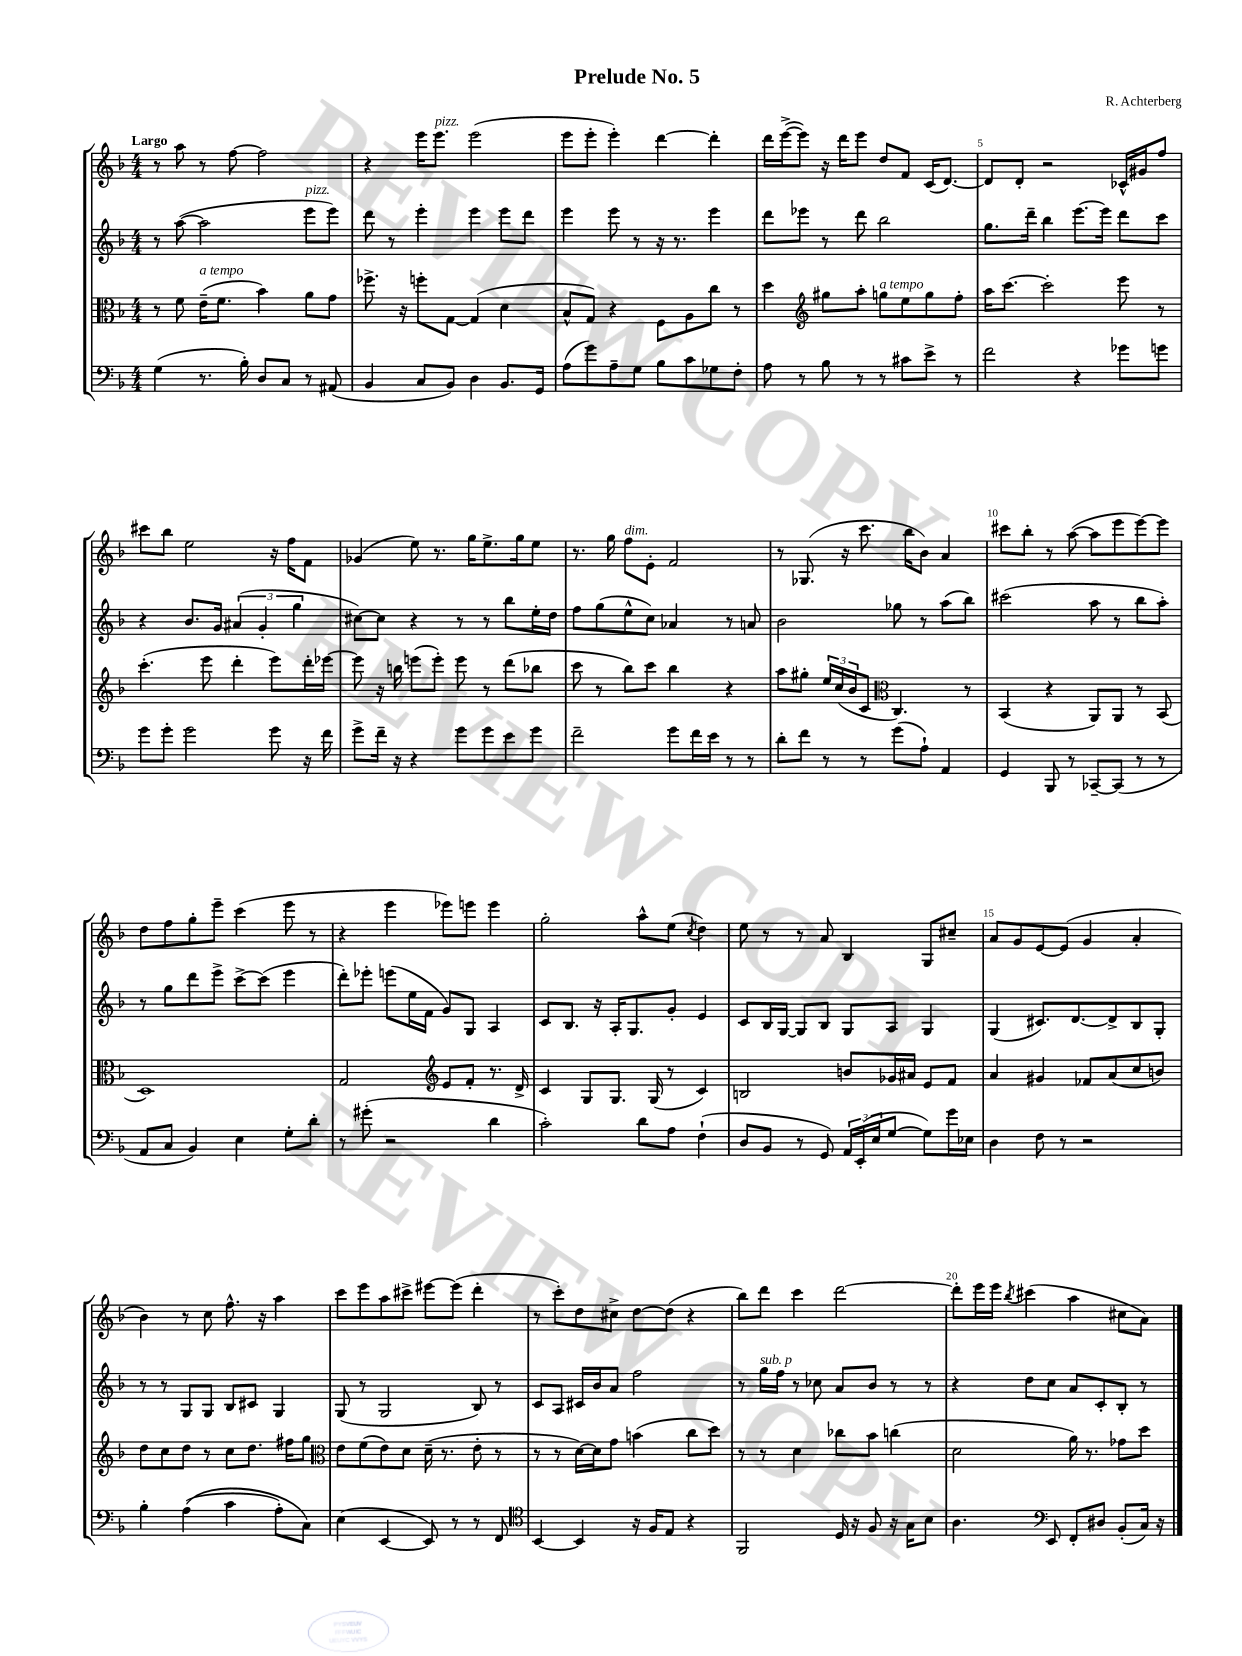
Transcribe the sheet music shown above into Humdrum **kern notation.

**kern	**kern	**kern	**kern
*staff4	*staff3	*staff2	*staff1
*clefF4	*clefC3	*clefG2	*clefG2
*k[b-]	*k[b-]	*k[b-]	*k[b-]
*M4/4	*M4/4	*M4/4	*M4/4
(4G	8r	8r	8r
.	8f	([8aa	8aa
8.r	(16e~	2aa]	8r
.	8.f	.	.
.	.	.	[8ff
16B-')	.	.	.
8D	4b-)	.	2ff]
8C	.	.	.
8r	8a	8eee	.
(8AA#	8g	8eee)	.
=	=	=	=
4BB-	8.ff-^	8ddd	4r
.	.	8r	.
.	16r	.	.
8C	8ff'	4eee'	16eee
.	.	.	8.eee
8BB-)	[8G	.	.
4D	(4G]	4eee	(2eee
8.BB-	4d	8eee	.
.	.	8ddd	.
16GG	.	.	.
=	=	=	=
(8A	8B-^^	4eee	8eee
8g)	8G)	.	8eee'
8A~	4r	8eee	4eee')
8G	.	8r	.
8B-	8F	16r	[4ddd
.	.	8.r	.
8c	8A	.	.
8G-	8cc	4eee	4ddd']
8F'	8r	.	.
=	=	=	=
8A	4dd	8ddd	16ddd
.	.	.	([16eee^
8r	.	8eee-	8eee])
*	*clefG2	*	*
8B-	8gg#	8r	16r
.	.	.	16ddd
8r	8aa'	8ddd	8eee
8r	8gg	2bb-	8dd
8c#	8ee	.	8f
8e^	8gg	.	(16c
.	.	.	[8.d)
8r	8ff'	.	.
=	=	=	=
2f	16aa	8.gg	8d]
.	[8.ccc	.	.
.	.	.	8d'
.	.	16ddd~	.
.	2ccc']	4bb-	2r
4r	.	[8.eee	.
.	.	16eee]	.
8g-	8eee	8ddd	16c-^^
.	.	.	16g#
8g	8r	8ccc	8ff
=	=	=	=
8g	(4.ccc'	4r	8ccc#
8g'	.	.	8bb-
2g	.	8.b-	2ee
.	8eee	.	.
.	.	16g	.
.	4ddd'	(6a#	.
.	.	6g'	.
8g	8eee)	.	16r
.	.	.	16ff
.	.	6gg	.
16r	16ddd'	.	8f
16f	[16eee-	.	.
=	=	=	=
8g^	8eee-]	[8cc#)	(4g-
16f~	16r	8cc#]	.
16r	16bb	.	.
4r	(8eee	4r	8ee)
.	8eee')	.	8.r
8g	8eee	8r	.
.	.	.	16gg
8g	8r	8r	8.ee^
8e	(8ddd	8bb-	.
.	.	.	16gg
8g	8bb-	16ee'	8ee
.	.	16dd	.
=	=	=	=
2f~	8ccc	8ff	8.r
.	8r	(8gg	.
.	.	.	16gg
.	8bb-)	8ee^^	8ff
.	8ccc	8cc)	8e'
8g	4bb-	4a-	2f
16f	.	.	.
16e	.	.	.
8r	4r	8r	.
8r	.	8a	.
=	=	=	=
8d'	8aa	2b-	8r
8f	8gg#'	.	(8.G-
8r	24ee	.	.
.	(24cc	.	.
.	.	.	16r
.	24b-	.	.
8r	8c	.	8.ccc
*	*clefC3	*	*
(8g	4.C)	8gg-	.
.	.	.	16bb-
8A`)	.	8r	8b-)
4AA	.	(8aa	4a
.	8r	8bb-)	.
=	=	=	=
4GG	(4BB-	(2ccc#	8ccc#
.	.	.	8bb-'
8BBB-	4r	.	8r
8r	.	.	([8aa
[8CC-~	8AA)	8aa	8aa]
(8CC-]	8AA	8r	8eee
8r	8r	8bb-	[8eee)
8r	(8BB-	8aa')	8eee]
=	=	=	=
8AA	1D)	8r	8dd
8C	.	8gg	8ff
4BB-)	.	8ddd	8gg'
.	.	8eee^	8eee~
4E	.	[8ccc^	(4ccc
.	.	(8ccc]	.
8G'	.	4eee	8eee
8d'	.	.	8r
=	=	=	=
8r	2G	8ddd')	4r
(8g#'	.	8eee-'	.
2r	.	(8eee	4eee
.	.	16ee	.
.	.	16f	.
*	*clefG2	*	*
.	8e	8g)	8eee-)
.	8f'	8G	8eee
4d	8.r	4A	4eee
.	16d^	.	.
=	=	=	=
2c')	4c	8c	2gg'
.	.	8.B-	.
.	8G	.	.
.	.	16r	.
.	8.G	16A'	.
.	.	8.G	.
8d	.	.	8aa^^
.	(16G	.	.
8A	8r	8g'	(8ee
.	.	.	8qcc
(4F`	4c)	4e	4dd)
=	=	=	=
8D	2B	8c	8ee
8BB-	.	16B-	8r
.	.	[16G	.
8r	.	8G]	8r
8GG)	.	8B-	8a
24AA	8b	8G	4B-
(24EE'	.	.	.
24E	.	.	.
[8G	16g-	8A	.
.	16a#	.	.
8G])	8e	4G	8G
16g	8f	.	8cc#~
16E-	.	.	.
=	=	=	=
4D	4a	(4G	8a
.	.	.	8g
8F	4g#	8.c#)	[8e
8r	.	.	(8e]
.	.	[8.d	.
2r	8f-	.	4g
.	(8a	8d^]	.
.	8cc	8B-	4a'
.	8b)	8G'	.
=	=	=	=
4B-'	8dd	8r	4b-)
.	8cc	8r	.
&((4A	8dd	8G	8r
.	8r	8G	8cc
4c	8cc	8B-	8.ff^^
.	8.dd	8c#	.
.	.	.	16r
8A')	.	4G	4aa
.	16ff#	.	.
8C&)	8gg	.	.
=	=	=	=
*	*clefC3	*	*
(4E	8e	(8G	8ccc
.	(8f	8r	8eee
[4EE	8e)	2G	8aa
.	8d	.	8ccc#^
8EE])	(16d~	.	[8eee#
.	8.r	.	.
8r	.	.	(8eee#]
8r	8e'	8B-)	4ddd'
8FF	8r	8r	.
=	=	=	=
*clefC4	*	*	*
[4BB-	8r	8c	8r
.	8r	8A	8ccc')
4BB-]	[16d)	16c#	8dd
.	16d]	16b-	.
.	8g	8a	8cc#^
16r	(4b	2ff	[8dd
16F	.	.	.
8E	.	.	(8dd]
4r	8cc	.	4r
.	8dd)	.	.
=	=	=	=
2FF	8r	8r	8bb-)
.	8r	16gg	8ddd
.	.	16ff	.
.	4d	8r	4ccc
.	.	8cc-	.
16D	8cc-	8a	[2ddd
16r	.	.	.
8F	8b-	8b-	.
16r	(4cc	8r	.
16G	.	.	.
8B-	.	8r	.
=	=	=	=
4.A	2d	4r	8ddd']
.	.	.	16eee
.	.	.	16eee
.	.	.	8qbb-
.	.	8dd	(4ccc#
*clefF4	*	*	*
8EE	.	8cc	.
8FF'	16a)	8a	4aa
.	8.r	.	.
8D#	.	8c'	.
(8BB-'	8g-	8B-'	8cc#
16C)	8dd	8r	8a)
16r	.	.	.
==	==	==	==
*-	*-	*-	*-
